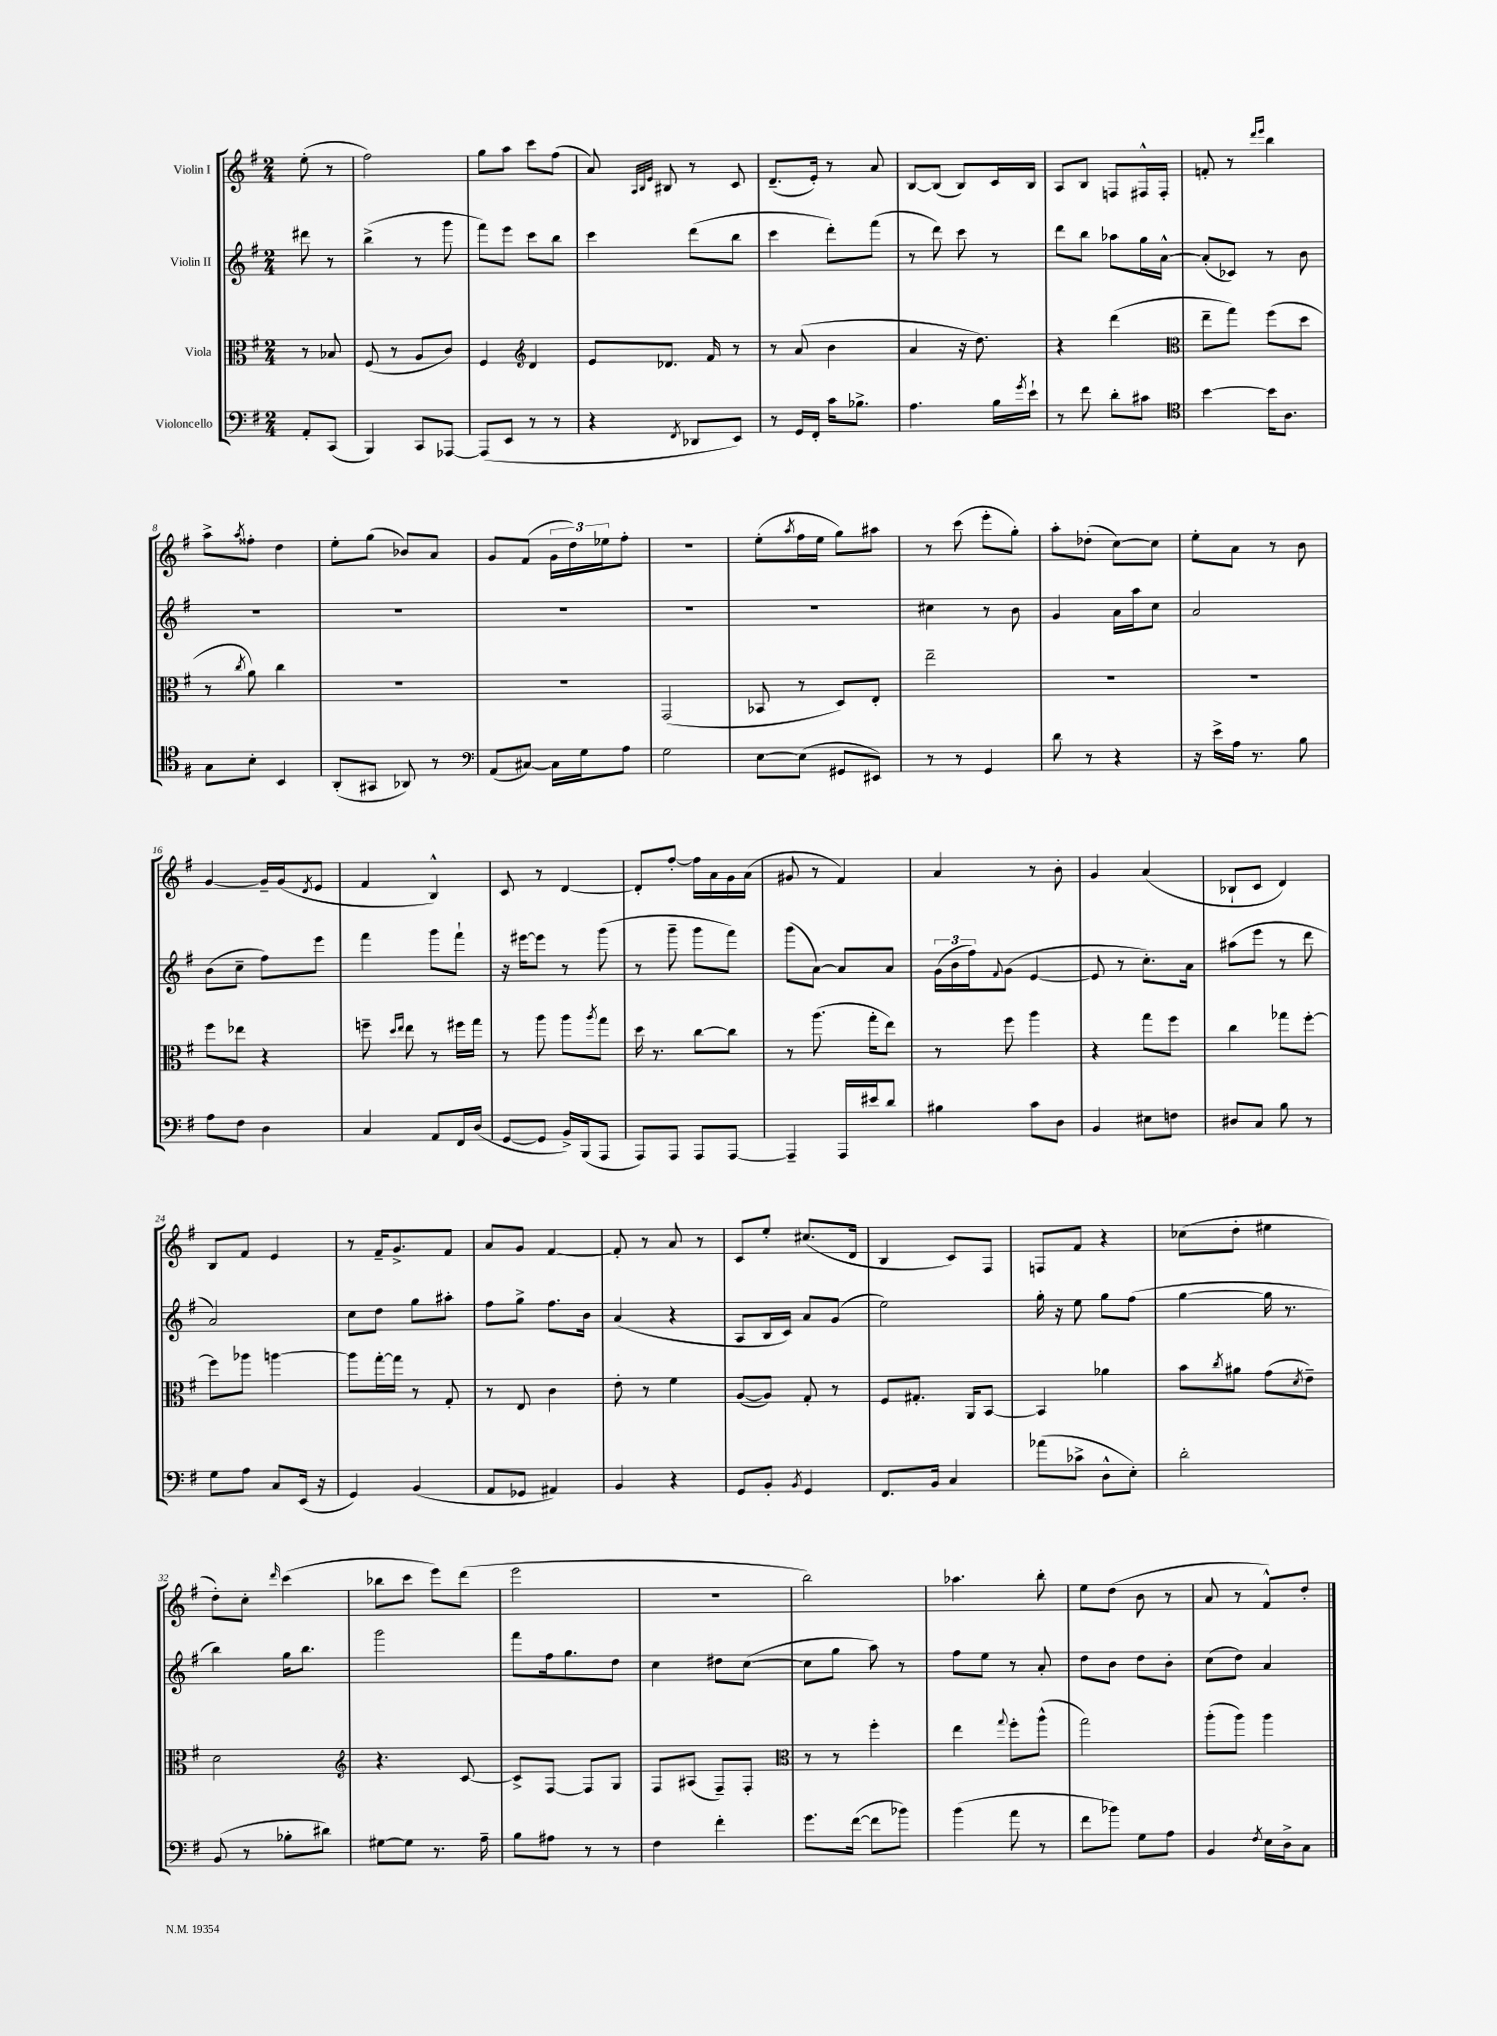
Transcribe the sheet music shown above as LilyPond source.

<<
\new StaffGroup <<
\new Staff = "s0" \with { instrumentName = "Violin I" } {
    \clef treble \key g \major \numericTimeSignature \time 2/4 \partial 4
    e''8-.( r8 |
    fis''2) |
    g''8 a''8 c'''8 fis''8( |
    a'8) \grace { a32 b32 e'32 } bis8 r8 c'8 |
    d'8.--( e'16-.) r8 a'8 |
    b8~ b8( b8) c'16 b16 |
    a8 b8 f8 fis16-^ fis16-. |
    f'8-. r8 \grace { d'''16 e'''16 } b''4 |
    a''8-> \acciaccatura { a''8 } fisis''8-. d''4 |
    e''8-. g''8( bes'8) a'8 |
    g'8 fis'8( \tuplet 3/2 { g'16 d''16) ees''16 } fis''8-. |
    R2 |
    e''8-.( \acciaccatura { a''8 } fis''16 e''16 g''8) ais''8 |
    r8 c'''8( e'''8-. g''8-.) |
    a''8-. des''8-.( c''8~) c''8 |
    e''8-. a'8 r8 b'8 |
    g'4~ g'16-- g'16( \acciaccatura { d'8 } e'8 |
    fis'4 b4-^) |
    c'8 r8 d'4~ |
    d'8-. fis''8~-. fis''16 a'16 g'16 a'16( |
    gis'8 r8 fis'4) |
    a'4 r8 b'8-. |
    g'4 a'4( |
    bes8-! c'8 d'4) |
    b8 fis'8 e'4 |
    r8 fis'16-- g'8.-> fis'8 |
    a'8 g'8 fis'4~ |
    fis'8-. r8 a'8 r8 |
    c'8 e''8-. cis''8.( d'16 |
    b4 c'8) fis8 |
    f8 fis'8 r4 |
    ces''8( d''8-. eis''4 |
    d''8-.) c''8-. \grace { d'''16 } c'''4( |
    bes''8 c'''8 e'''8) d'''8( |
    e'''2 |
    R2 |
    b''2) |
    aes''4. b''8-. |
    e''8 d''8( b'8 r8 |
    a'8 r8 fis'8-^) d''8-. \bar "|." |
}
\new Staff = "s1" \with { instrumentName = "Violin II" } {
    \clef treble \key g \major \numericTimeSignature \time 2/4 \partial 4
    dis'''8 r8 |
    b''4->( r8 g'''8 |
    fis'''8) e'''8 c'''8 b''8 |
    c'''4 d'''8( b''8 |
    c'''4 d'''8-.) fis'''8( |
    r8 d'''8) c'''8 r8 |
    d'''8 b''8 aes''8 g''16 a'16~-^ |
    a'8-.( ces'8) r8 b'8 |
    R2 |
    R2 |
    R2 |
    R2 |
    R2 |
    cis''4 r8 b'8 |
    g'4 a'16 a''16 c''8 |
    a'2 |
    b'8( c''8-- fis''8) e'''8 |
    fis'''4 g'''8 fis'''8-! |
    r16 eis'''16~ eis'''8 r8 g'''8( |
    r8 g'''8-- g'''8 fis'''8) |
    g'''8( a'8~) a'8 a'8 |
    \tuplet 3/2 { g'16( b'16 fis''16) } \appoggiatura { fis'8 } g'8( e'4~ |
    e'8 r8 c''8.-.) a'16 |
    ais''8( e'''8 r8 d'''8 |
    a'2) |
    c''8 d''8 g''8 ais''8-. |
    fis''8 g''8-> fis''8. b'16 |
    a'4( r4 |
    a8 b16 c'16) a'8 g'8( |
    e''2) |
    g''16-. r16 e''8 g''8 fis''8( |
    g''4~ g''16 r8. |
    b''4) g''16 b''8. |
    g'''2 |
    fis'''8 fis''16 g''8. d''8 |
    c''4 dis''8 c''8~( |
    c''8 g''8 a''8) r8 |
    fis''8 e''8 r8 a'8-. |
    d''8 b'8 d''8 b'8-. |
    c''8( d''8) a'4 \bar "|." |
}
\new Staff = "s2" \with { instrumentName = "Viola" } {
    \clef alto \key g \major \numericTimeSignature \time 2/4 \partial 4
    r8 bes8 |
    fis8( r8 a8 c'8) |
    fis4 \clef treble d'4 |
    e'8 des'8. fis'16 r8 |
    r8 a'8( b'4 |
    a'4 r16 d''8.) |
    r4 d'''4( |
    \clef alto e''8-- g''8) fis''8( d''8 |
    r8 \acciaccatura { c''8 } a'8) c''4 |
    R2 |
    R2 |
    g,2( |
    bes,8 r8 d8) e8-. |
    e''2-- |
    R2 |
    R2 |
    fis''8 ees''8 r4 |
    f''8-- \grace { d''16 e''16 } e''8 r8 fis''16 g''16 |
    r8 a''8 a''8 \acciaccatura { a''8 } g''8 |
    d''16 r8. c''8~ c''8 |
    r8 a''8.( g''16-. e''8) |
    r8 fis''8 a''4 |
    r4 g''8 fis''8 |
    c''4 ges''8 fis''8~-. |
    fis''8 aes''8 a''4~ |
    a''8 g''16~-. g''16 r8 g8-. |
    r8 e8 c'4 |
    e'8-. r8 fis'4 |
    a8~( a8) g8-. r8 |
    fis8 gis8.-. a,16 b,8~ |
    b,4 aes'4 |
    b'8 \acciaccatura { c''8 } ais'8 g'8( \acciaccatura { d'8 } e'8--) |
    d'2 |
    \clef treble r4. c'8~ |
    c'8-> fis8~ fis8 g8 |
    fis8 ais8( fis8--) fis8-. |
    \clef alto r8 r8 fis''4-. |
    e''4 \appoggiatura { g''8 } fis''8-. a''8-^( |
    g''2) |
    a''8-.( a''8) a''4 \bar "|." |
}
\new Staff = "s3" \with { instrumentName = "Violoncello" } {
    \clef bass \key g \major \numericTimeSignature \time 2/4 \partial 4
    a,8-. c,8( |
    b,,4) c,8 aes,,8~ |
    aes,,8( e,8 r8 r8 |
    r4 \acciaccatura { fis,8 } des,8 e,8) |
    r8 g,16 fis,16-. c'16 bes8.-> |
    a4. b16 \acciaccatura { g'8 } e'16-! |
    r8 fis'8 d'8-. cis'8 |
    \clef tenor b'4~ b'16 a8. |
    g8 b8-. b,4 |
    a,8-.( gis,8 aes,8) r8 |
    \clef bass a,8( cis8~) cis16 g16 a8 |
    g2 |
    e8~ e8( gis,8 eis,8) |
    r8 r8 g,4 |
    d'8 r8 r4 |
    r16 e'16-> a16 r8. b8 |
    a8 fis8 d4 |
    c4 a,8 fis,16 d16( |
    g,8~ g,8 b,16->) b,,16( a,,8 |
    a,,8) a,,8 a,,8 a,,8~ |
    a,,4-- a,,16 eis'16 d'8 |
    bis4 c'8 d8 |
    b,4 eis8 f8 |
    dis8 c8 b8 r8 |
    g8 a8 c8 e,16( r16 |
    g,4) b,4( |
    a,8 ges,8 ais,4) |
    b,4 r4 |
    g,8 b,8-. \acciaccatura { b,8 } g,4 |
    fis,8. b,16 c4 |
    aes'8( ces'8-> d8-^ e8-.) |
    d'2-. |
    b,8( r8 bes8-. dis'8) |
    gis8~ gis8 r8. a16-- |
    b8 ais8 r8 r8 |
    fis4 fis'4-. |
    g'8. fis'16~( fis'8 bes'8) |
    b'4( a'8 r8 |
    fis'8 bes'8) g8 a8 |
    b,4 \acciaccatura { fis8 } e16 d16-> c8 \bar "|." |
}
>>
>>
